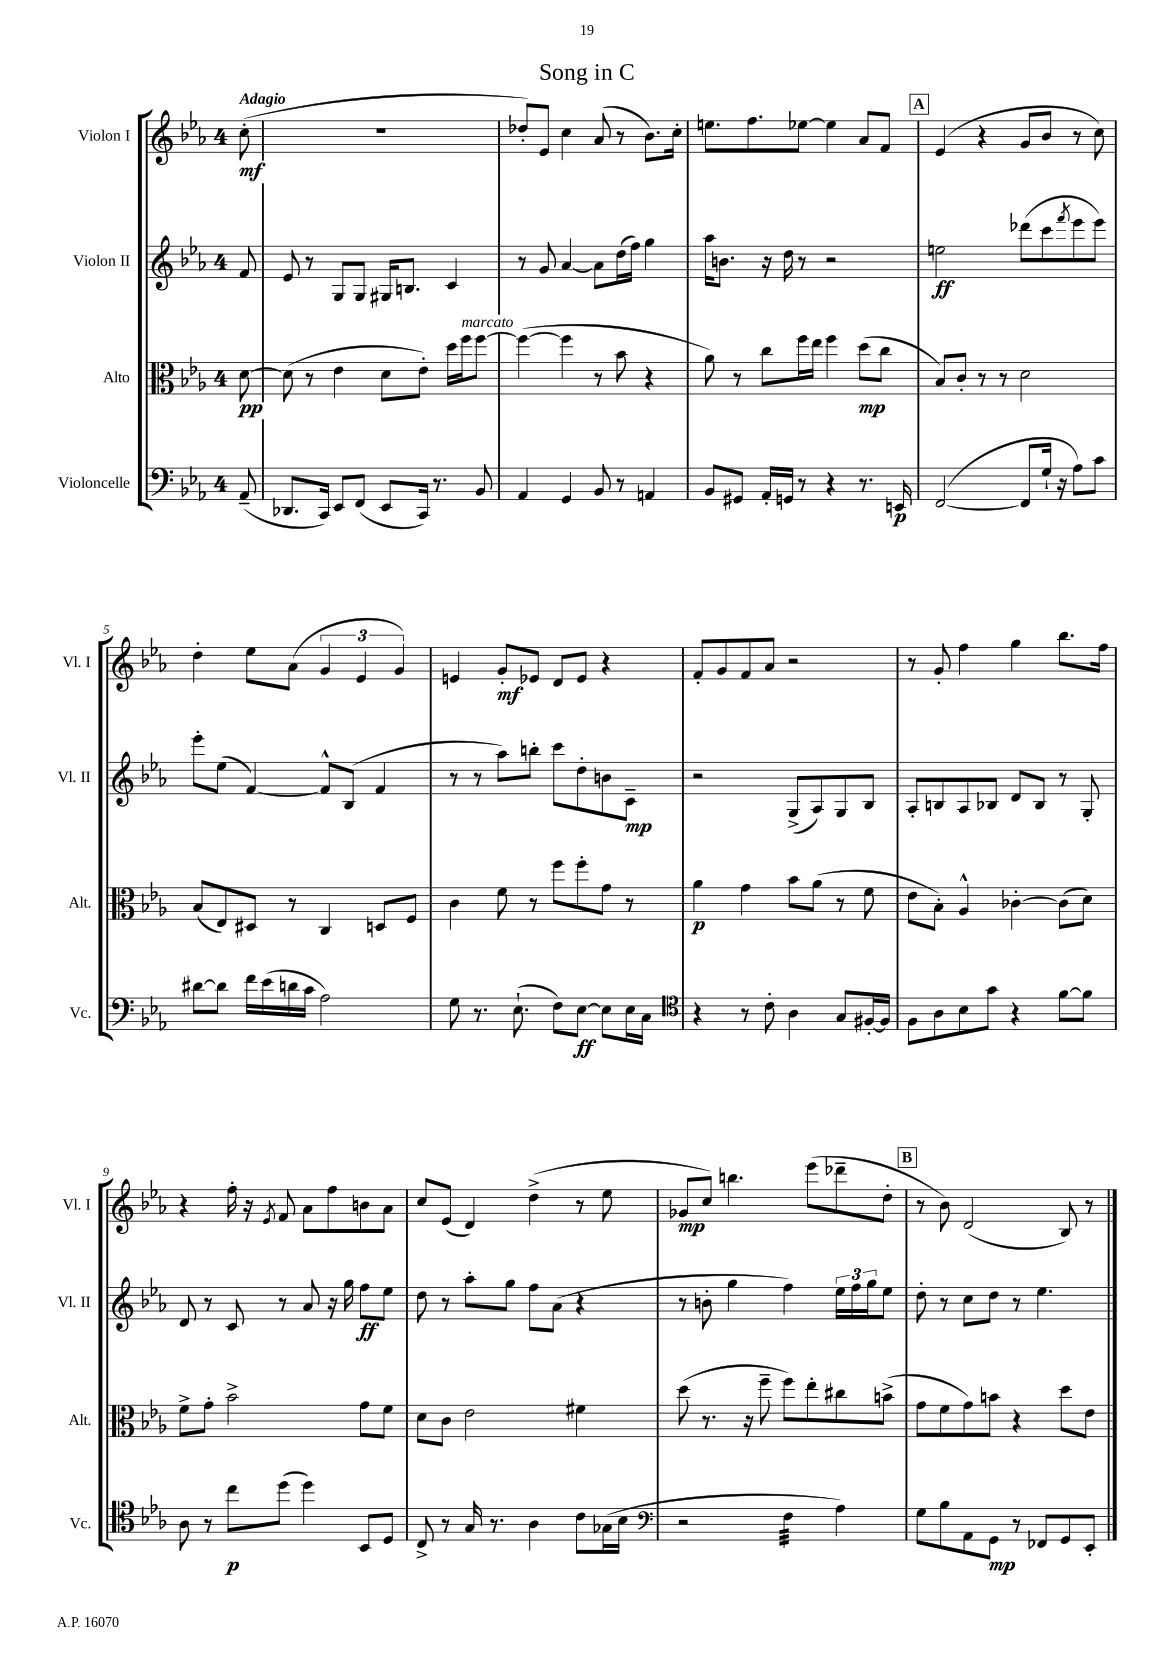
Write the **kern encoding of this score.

**kern	**kern	**kern	**kern
*staff4	*staff3	*staff2	*staff1
*clefF4	*clefC3	*clefG2	*clefG2
*k[b-e-a-]	*k[b-e-a-]	*k[b-e-a-]	*k[b-e-a-]
*M4/4	*M4/4	*M4/4	*M4/4
(8AA-~	[8d	8f	(8cc'
=	=	=	=
8.DD-	(8d]	8e-	1r
.	8r	8r	.
16CC)	.	.	.
8EE-	4e-	8G	.
(8FF	.	8G	.
8EE-	8d	16G#	.
.	.	8.B	.
16CC)	8e-')	.	.
8.r	.	.	.
.	16dd	4c	.
.	16ff	.	.
8BB-	[8ff	.	.
=	=	=	=
4AA-	(4ff_	8r	8dd-')
.	.	8g	8e-
4GG	4ff]	[4a-	4cc
8BB-	8r	8a-]	(8a-
8r	8b-	(16dd	8r
.	.	16ff)	.
4AA	4r	4gg	8.b-)
.	.	.	16cc'
=	=	=	=
8BB-	8a-)	16aa-	8.ee
.	.	8.b	.
8GG#	8r	.	.
.	.	.	8.ff
16AA-'	8cc	16r	.
16GG	.	16dd	.
8r	16ff	8r	[8ee-
.	16ee-	.	.
4r	4ff	2r	4ee-]
8.r	(8dd	.	8a-
.	8cc	.	8f
16EE	.	.	.
=	=	=	=
([2FF	8B-)	2ee	(4e-
.	8c'	.	.
.	8r	.	4r
.	8r	.	.
8FF]	2d	(8ddd-	8g
16G`	.	8ccc	8b-
16r	.	.	.
.	.	8qfff	.
8A-)	.	8eee-	8r
8c	.	8eee-)	8cc)
=	=	=	=
[8d#	(8B-	8eee-'	4dd'
8d#]	8E-)	(8ee-	.
16f	8D#	[4f)	8ee-
(16e-	.	.	.
16d	8r	.	(8a-
16c	.	.	.
2A-)	4C	8f^^]	6g
.	.	(8B-	.
.	.	.	6e-
.	8D	4f	.
.	.	.	6g)
.	8F	.	.
=	=	=	=
8G	4c	8r	4e
8.r	.	8r	.
.	8f	8aa-)	8g'
(8.E-`	.	.	.
.	8r	8bb'	8e-
8F)	8ff	8ccc	8d
[8E-	8ff'	8dd'	8e-
8E-]	8g	8b	4r
16E-	8r	8c~	.
16C	.	.	.
=	=	=	=
*clefC4	*	*	*
4r	4a-	2r	8f'
.	.	.	8g
8r	4g	.	8f
8c'	.	.	8a-
4A-	8b-	(8G^	2r
.	(8a-	8A-)	.
8G	8r	8G	.
[16F#'	8f	8B-	.
16F#]	.	.	.
=	=	=	=
8F	8e-	8A-'	8r
8A-	8B-')	8B	8g'
8B-	4A-^^	8A-	4ff
8g	.	8B-	.
4r	[4c-'	8d	4gg
.	.	8B-	.
[8f	(8c-]	8r	8.bb-
8f]	8d)	8G'	.
.	.	.	16ff
=	=	=	=
8A-	8f^	8d	4r
8r	8g'	8r	.
8cc	2b-^	8c	16ff'
.	.	.	16r
.	.	.	8qe-
(8dd	.	8r	8f
4dd)	.	8a-	8a-
.	.	16r	8ff
.	.	16gg	.
8BB-	8g	8ff	8b
8D	8f	8ee-	8a-
=	=	=	=
8C^	8d	8dd	8cc
8r	8c	8r	(8e-
16G	2e-	8aa-'	4d)
8.r	.	.	.
.	.	8gg	.
4A-	.	8ff	(4dd^
.	.	(8a-	.
8c	4f#	4r	8r
(16G-	.	.	8ee-
16B-	.	.	.
=	=	=	=
*clefF4	*	*	*
2r	(8dd	8r	8g-
.	8.r	8b'	8cc)
.	.	4gg	4.bb
.	16r	.	.
.	8ff~	.	.
4F	8ff)	4ff)	.
.	8ee-'	.	(8eee-
4A-)	8cc#	24ee-	8ddd-~
.	.	24ff	.
.	.	24gg	.
.	(8b^	8ee-	8dd'
=	=	=	=
8G	8g	8dd'	8r
8B-	8f	8r	8b-)
8AA-	8g)	8cc	(2d
8GG	8b	8dd	.
8r	4r	8r	.
8FF-	.	4.ee-	.
8GG	8dd	.	8B-)
8EE-'	8e-	.	8r
==	==	==	==
*-	*-	*-	*-
